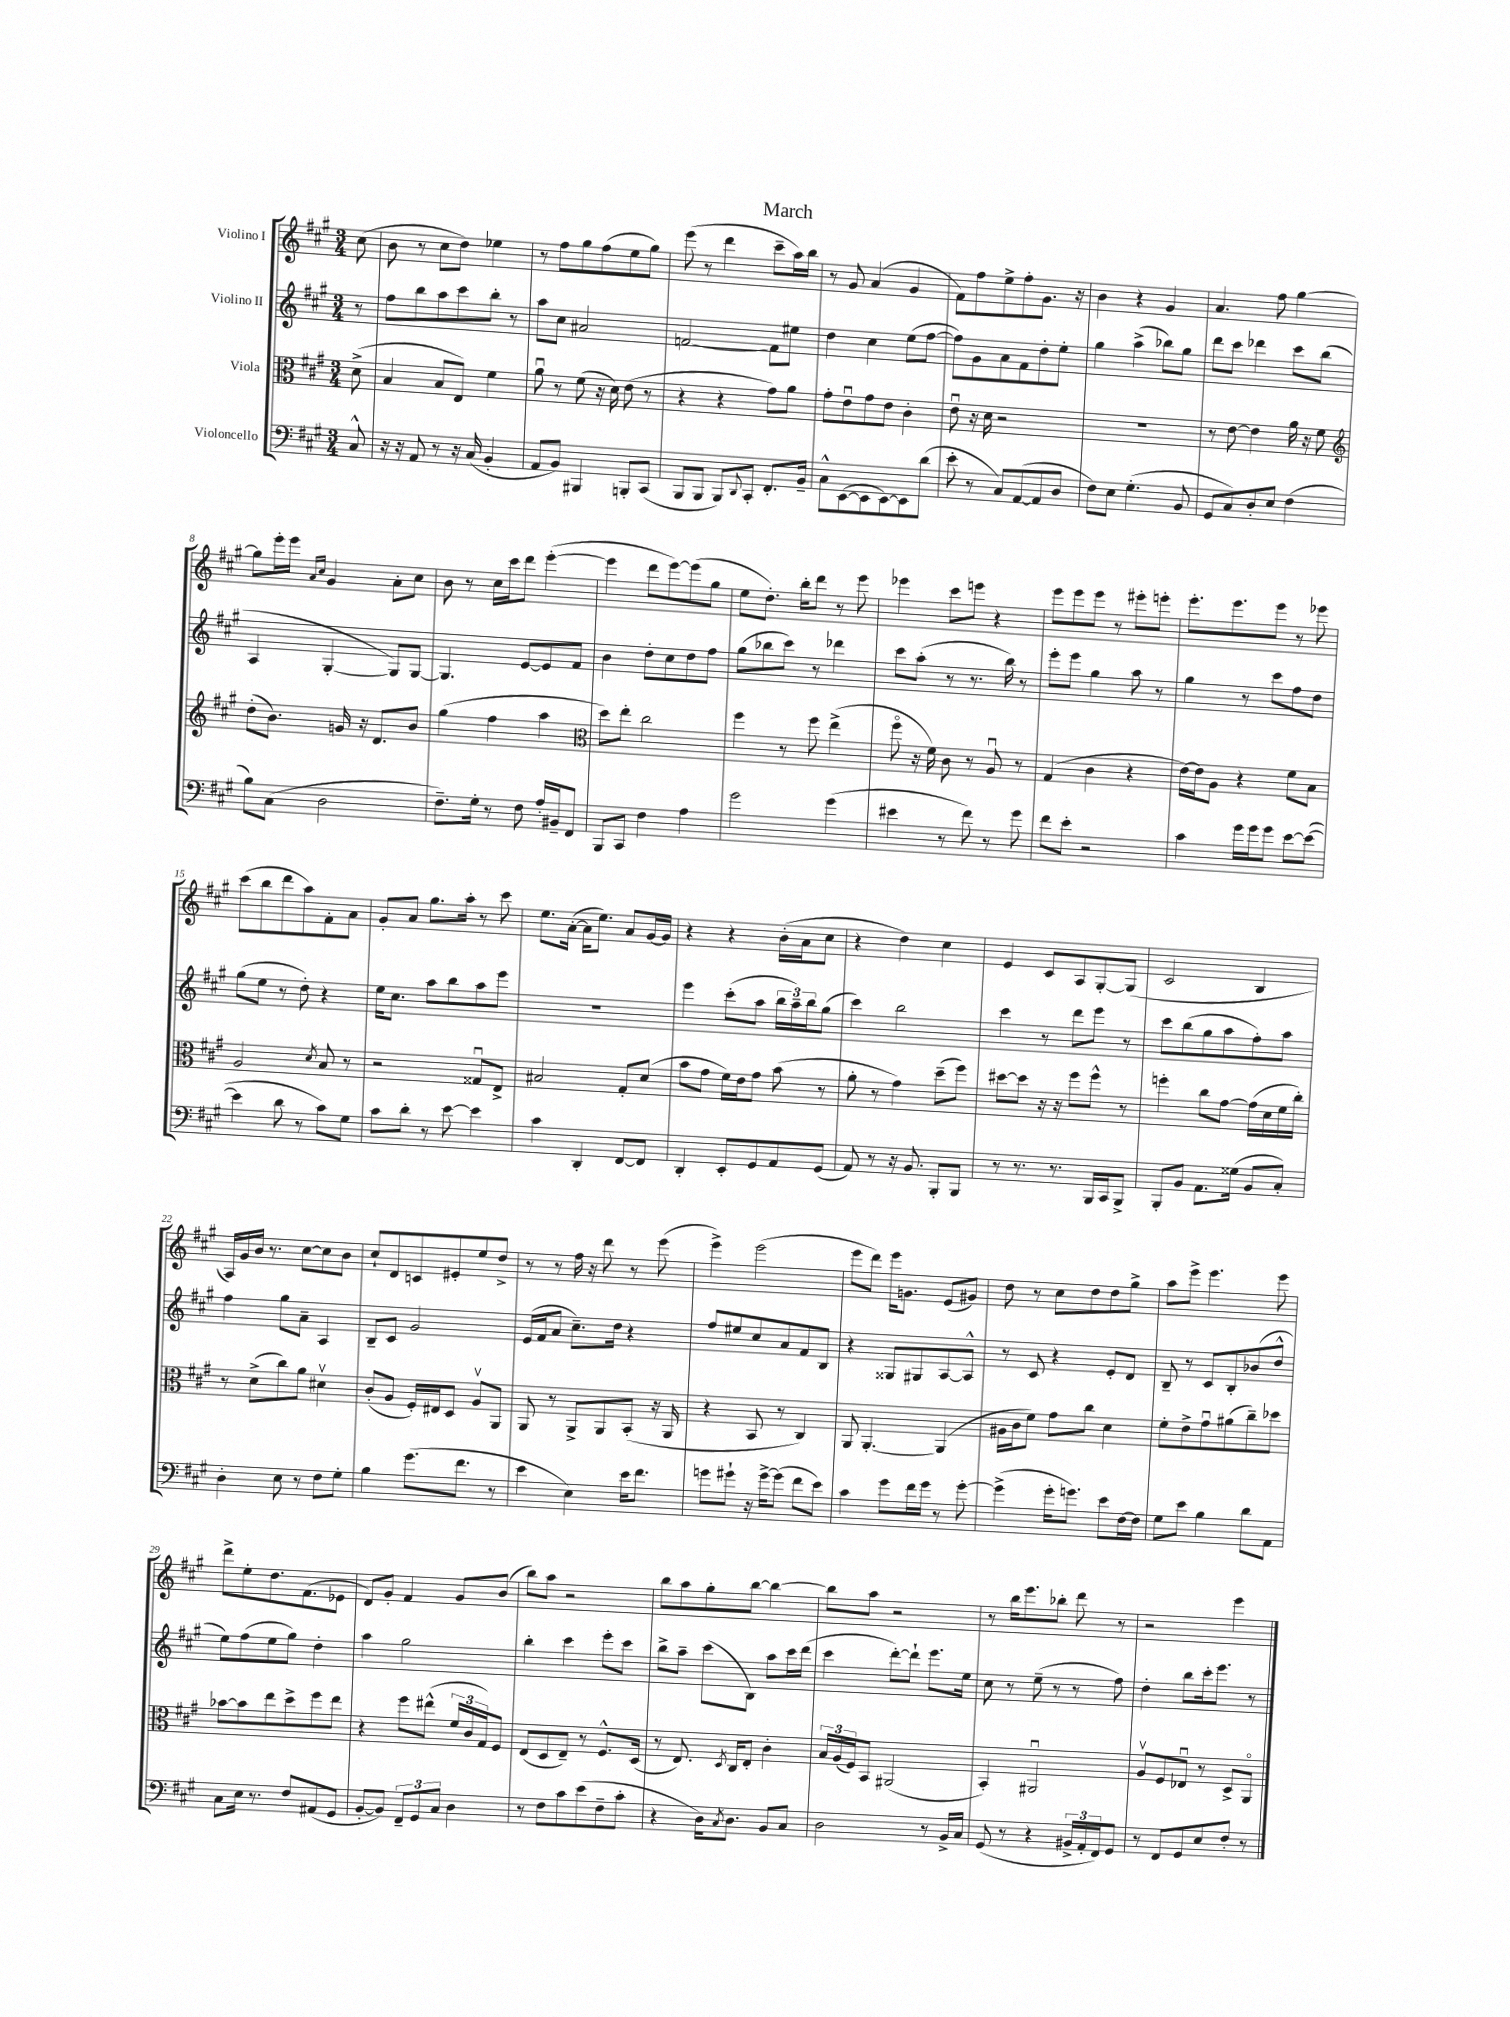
\header { title = "March" }
<<
\new StaffGroup <<
\new Staff = "s0" \with { instrumentName = "Violino I" } {
    \clef treble \key a \major \numericTimeSignature \time 3/4 \partial 8
    cis''8( |
    b'8 r8 cis''8 d''8) ees''4 |
    r8 fis''8 gis''8 fis''8( e''8 gis''8) |
    e'''8( r8 d'''4 cis'''8-- a''16) b''16 |
    r8 gis'8 a'4( gis'4 |
    fis'8) fis''8 e''8-> fis''8-. gis'8. r16 |
    b'4 r4 gis'4 |
    a'4. fis''8 gis''4~ |
    gis''8 e'''16-. e'''16 \grace { a'16 cis''16 } gis'4 a'8-. cis''8 |
    b'8 r8 cis''16 cis'''16 d'''8 e'''4~-.( |
    e'''4 d'''8 e'''8~) e'''8( gis''8 |
    e''8 d''8.-.) b''16-. d'''8 r8 e'''8 |
    ees'''4 cis'''8 e'''8 r4 |
    e'''8 e'''8 e'''8 r8 eis'''8-. e'''8-. |
    e'''8.-. e'''8. e'''8 r8 ees'''8 |
    cis'''8( b''8 d'''8 a''8) fis'8-. a'8 |
    gis'8-. a'8 gis''8. a''16-. r8 cis'''8 |
    e''8. a'16~-.( a'16 e''8.) a'8 gis'16~ gis'16 |
    r4 r4 b'16-.( a'16 cis''8 |
    r4 d''4) cis''4 |
    e'4 cis'8 a8 gis8~-. gis8( |
    cis'2 b4 |
    a16) gis'16 b'16 r8. cis''8~ cis''8 b'8 |
    cis''8-! d'8 c'8 eis'8-. e''8 d''8-> |
    r8 r8 fis''16 r16 d'''8 r8 e'''8( |
    e'''4->) e'''2( |
    e'''8 d'''8) e'''16 g'8. e'8( gis'8) |
    d''8 r8 cis''8 d''8 d''8 gis''8-> |
    a''8 e'''8-> e'''4. e'''8 |
    d'''8-> e''8-. d''8. fis'8.( ees'8 |
    d'8) gis'8-. fis'4 gis'8 b'8( |
    b''8) a''8 r2 |
    b''8 a''8 gis''8-. b''8~ b''4~ |
    b''8 a''8 r2 |
    r8 b''16 e'''8. bes''8-. d'''8 r8 |
    r2 e'''4 \bar "|." |
}
\new Staff = "s1" \with { instrumentName = "Violino II" } {
    \clef treble \key a \major \numericTimeSignature \time 3/4 \partial 8
    r8 |
    fis''8 b''8 a''8 cis'''8 b''8-. r8 |
    a''8 cis''8 ais'2 |
    f'2~ f'8 eis''8 |
    d''4 cis''4 e''8( fis''8~ |
    fis''8) gis'8 a'8 fis'8 d''8-. e''8-. |
    gis''4 a''4->( bes''8) gis''8 |
    d'''8 cis'''8 des'''4 cis'''8 b''8( |
    a4 gis4~-. gis8) gis8~ |
    gis4. e'8~ e'8 fis'8 |
    b'4 d''8-. cis''8 d''8 fis''8 |
    gis''8( bes''8 cis'''8) r8 des'''4 |
    cis'''8 a''8-.( r8 r8. b''16) r8 |
    e'''8-. e'''8 gis''4 a''8 r8 |
    gis''4 r8 cis'''8 fis''8 d''8 |
    gis''8( e''8 r8 d''8-.) r4 |
    e''16 cis''8. a''8 b''8 a''8 e'''8 |
    r2. |
    e'''4 cis'''8-.( a''8 \tuplet 3/2 { b''16 a''16--) b''16 } gis''8( |
    cis'''4) b''2 |
    cis'''4 r8 d'''8 e'''8 r8 |
    cis'''8 b''8( gis''8 a''8 fis''8-.) a''8 |
    fis''4 gis''8 a'8-- a4 |
    b8-- cis'8 gis'2 |
    e'16( fis'16 a'8 cis''8.--) d''16 r4 |
    fis''8 eis''8 cis''8 a'8 fis'8 b8 |
    r4 gisis8 gis8 a8~ a8-^ |
    r8 cis'8 r4 e'8-. d'8 |
    b8-- r8 cis'8 b8-. bes'8( d''8-^ |
    e''8) fis''8( e''8 gis''8) d''4-. |
    a''4 gis''2 |
    b''4-. cis'''4 e'''8-. cis'''8 |
    b''8-> a''8-- cis'''8( b8) a''8 cis'''16 d'''16( |
    cis'''4 d'''8~-.) d'''8-! e'''8. e''16 |
    cis''8 r8 e''8--( r8 r8 fis''8) |
    d''4-. b''8 cis'''16-. e'''8. r8 \bar "|." |
}
\new Staff = "s2" \with { instrumentName = "Viola" } {
    \clef alto \key a \major \numericTimeSignature \time 3/4 \partial 8
    d'8->( |
    b4 b8 e8) fis'4 |
    a'8\downbow r8 fis'8( r16 d'16) e'8( r8 |
    r4 r4 gis'8) a'8 |
    gis'8-. e'8\downbow gis'8 e'8 cis'4-. |
    e'8\downbow r16 d'16 r2 |
    R2. |
    r8 e'8~ e'4 a'16 r16 fis'8 |
    \clef treble d''8-.( b'8.) g'16 r16 d'8. b'8 |
    gis''4( fis''4 a''4 |
    \clef alto d''8) e''8-. cis''2 |
    fis''4 r8 fis''8 e''4->( |
    fis''8\flageolet r16 fis'16) cis'8 r8 a8\downbow r8 |
    gis4( cis'4 r4 |
    e'16~) e'16 a8 r4 fis'8 b8 |
    a2 \acciaccatura { d'8 } b8 r8 |
    r2 gisis8\downbow e8-> |
    bis2 gis8-. d'8( |
    b'8 gis'8 fis'16) e'16 gis'8 b'8( r8 |
    a'8-. r8 gis'4) d''8--( fis''8) |
    dis''8~ dis''8 r16 r16 fis''8 fis''8-^ r8 |
    f''4-. cis''8 gis'8~ gis'16( d'16 fis'16 cis''16-.) |
    r8 d'8->( cis''8) a'8 dis'4\upbow |
    cis'8-.( a8 fis16-.) eis16 d8 a8\upbow a,8 |
    a,8 r8 a,8-> a,8 b,8-.( r16 a,16 |
    r4 b,8 r8 cis4) |
    a,8 a,4.~-. a,4( |
    ais16 cis'16 fis'8) gis'8 cis''8 d'4 |
    fis'8-. e'8-> gis'8\downbow ais'8( cis''8--) des''8 |
    bes'8~ bes'8 e''8 d''8-> fis''8 e''8 |
    r4 fis''8 eis''8-^( \tuplet 3/2 { fis'16 cis'16 gis16) } fis8 |
    e8( d8 e8--) r8 fis8.-^ d16( |
    r8 e8.) \acciaccatura { d8 } cis16 e8-. cis'4-. |
    \tuplet 3/2 { b16 a16( fis16) } b,8 ais,2( |
    b,4-.) ais,2\downbow |
    a8\upbow fis8 ees8\downbow r8 d8-> a,8\flageolet \bar "|." |
}
\new Staff = "s3" \with { instrumentName = "Violoncello" } {
    \clef bass \key a \major \numericTimeSignature \time 3/4 \partial 8
    cis8-^ |
    r16 r16 a,8 r8 r16 cis16( b,4-. |
    a,8 b,8) bis,,4 b,,8-. cis,8( |
    b,,8 b,,8 b,,8) \appoggiatura { d,8 } cis,8-. fis,8.-. b,16-- |
    cis8-^ e,8~( e,8 e,8~) e,8 d'8( |
    e'8-. r8 cis8) a,8~( a,8 d8 |
    fis8) e8 gis4.-.( b,8 |
    gis,8 cis8) d8-. e8 fis4( |
    b8) cis8( d2 |
    fis8.--) gis16-. r8 fis8 a16-. bis,16-- fis,8 |
    b,,8 cis,8 fis4 a4 |
    gis'2 gis'4( |
    eis'4 r8 fis'8) r8 gis'8 |
    fis'8 e'8-. r2 |
    cis'4 gis'16 gis'16 gis'8 e'8~ e'8~( |
    e'4 d'8 r8 cis'8) gis8 |
    cis'8 d'8-. r8 e'8~ e'4 |
    cis'4 d,4-. fis,8~ fis,8 |
    d,4-. e,8-. gis,8 a,8 gis,8( |
    a,8) r8 r16 b,8. b,,8-. b,,8 |
    r8 r8. r8. b,,16 cis,16 b,,8-> |
    b,,8-. b,8 a,8. gisis16( b,8 cis8-.) |
    d4-. e8 r8 fis8 gis8-. |
    b4 gis'8.( fis'8. r8 |
    e'4 e4) e'16 fis'8. |
    g'8 gis'8-! r16 gis'16~-> gis'8( fis'8 e'8) |
    cis'4 gis'8 fis'16 gis'16 r8 gis'8~-. |
    gis'4->( gis'16-. g'8.) e'8 fis16~ fis16 |
    gis8 e'8 b4 d'8 a,8 |
    cis8 e16 r8. fis8 ais,8( gis,8 |
    b,8~-. b,8) \tuplet 3/2 { fis,8-- gis,8 cis8 } d4 |
    r8 fis8 cis'8 e'8( fis8-- cis'8-. |
    r4 d16) \acciaccatura { cis8 } d8. b,8 cis8 |
    d2 r8 b,16-> cis16 |
    gis,8( r8 r4 \tuplet 3/2 { bis,16-> a,16-. fis,16) } gis,8 |
    r8 fis,8 gis,8 e8 fis8-. r8 \bar "|." |
}
>>
>>
